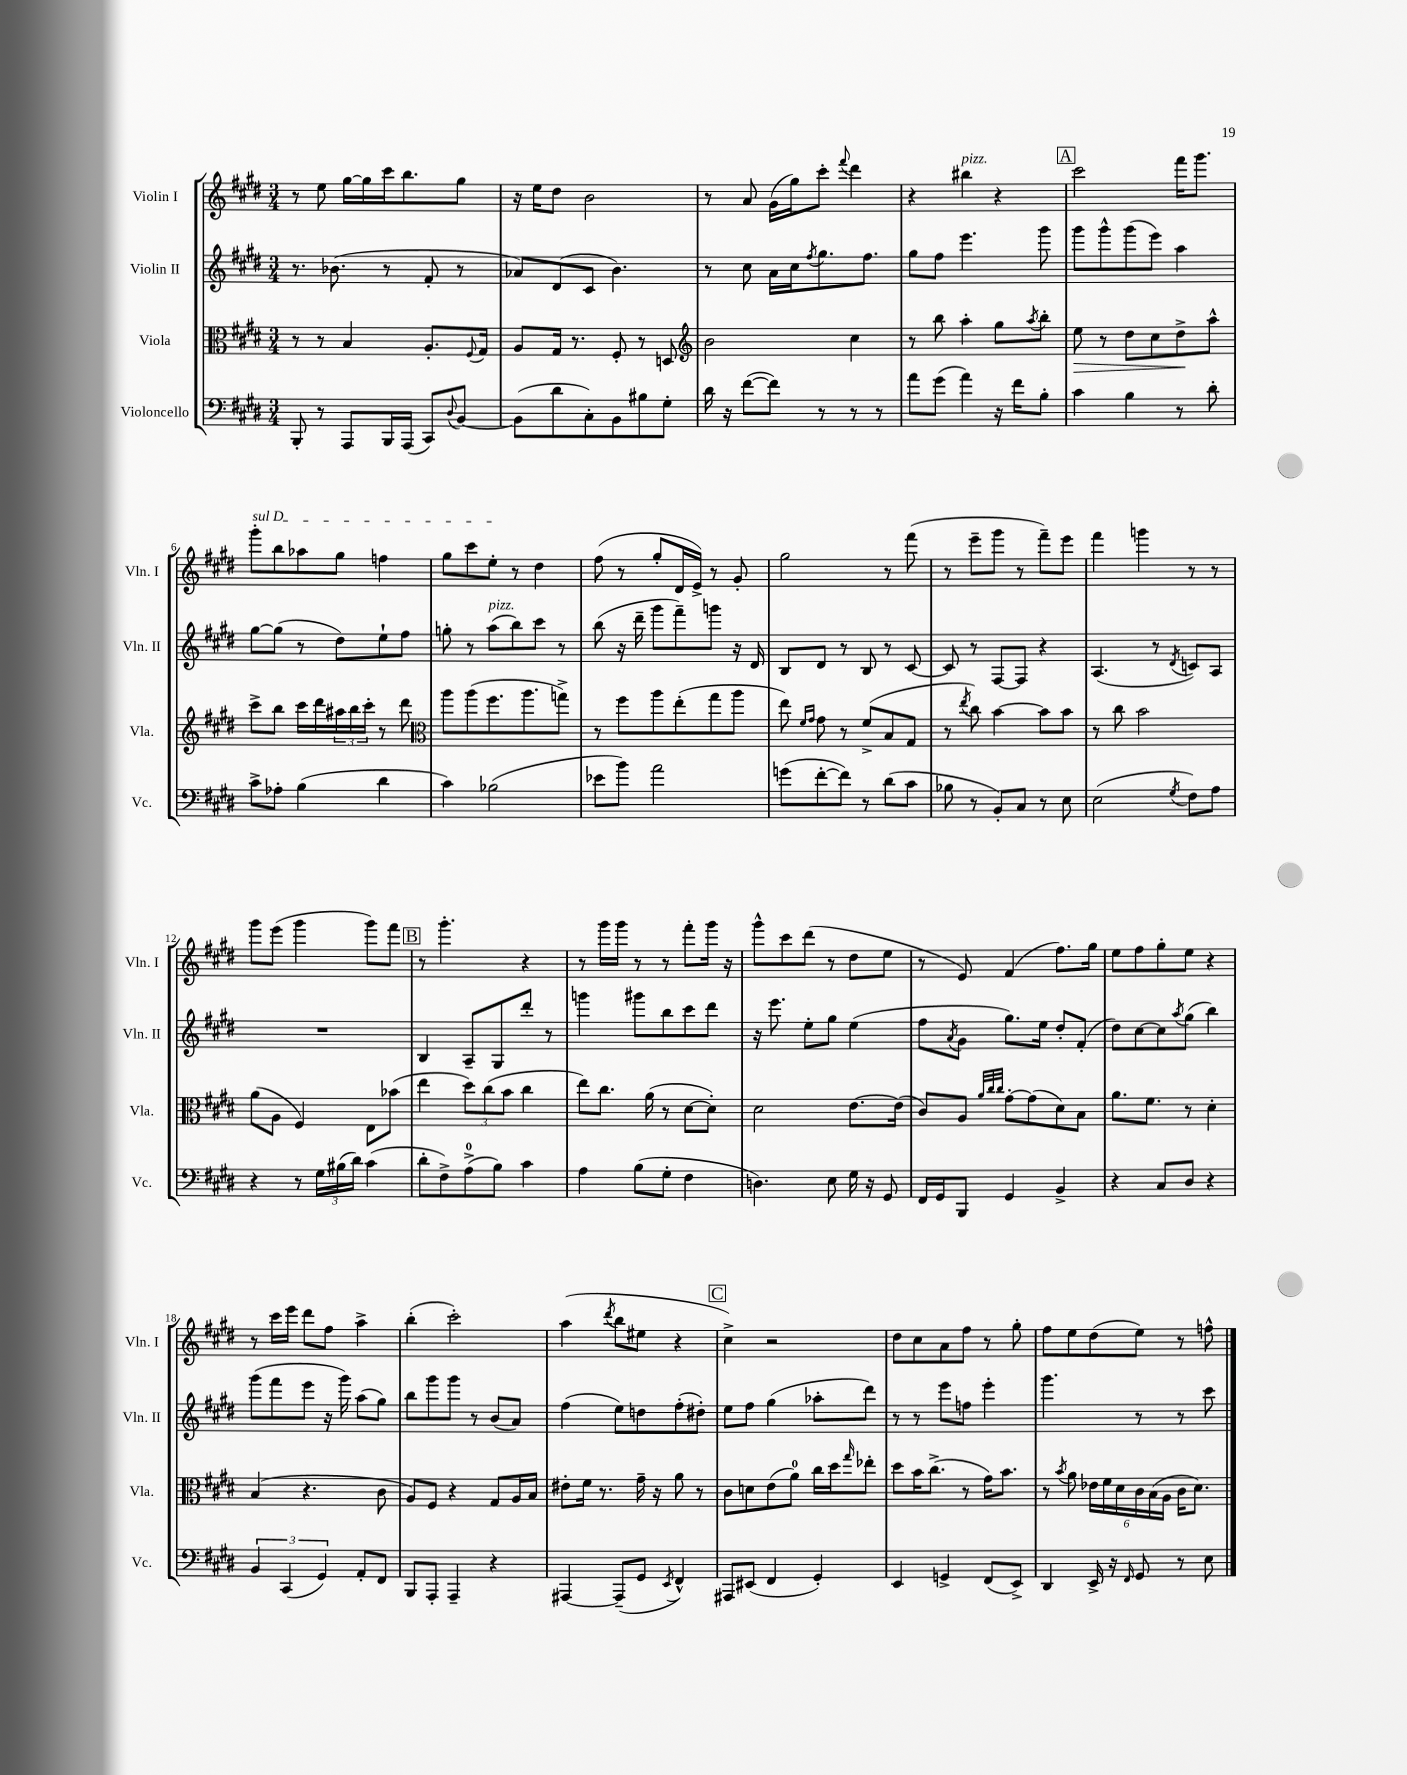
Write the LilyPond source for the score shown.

<<
\new StaffGroup <<
\new Staff = "s0" \with { instrumentName = "Violin I" shortInstrumentName = "Vln. I" } {
    \clef treble \key e \major \numericTimeSignature \time 3/4
    r8 e''8 gis''16~ gis''16 cis'''16 b''8. gis''8 |
    r16 e''16 dis''8 b'2 |
    r8 a'8 gis'16( gis''16) cis'''8-. \appoggiatura { fis'''8 } dis'''4 |
    r4 bis''4^\markup { \italic "pizz." } r4 |
    \mark \markup { \box "A" } cis'''2 fis'''16 gis'''8. |
    \once \override TextSpanner.bound-details.left.text = \markup { \italic "sul D" } gis'''8-.\startTextSpan b''8 aes''8 gis''8 f''4 |
    gis''8 cis'''8 e''8-.\stopTextSpan r8 dis''4 |
    fis''8( r8 gis''8-. dis'16 e'16->) r8 gis'8-. |
    gis''2 r8 fis'''8( |
    r8 e'''8-- gis'''8 r8 fis'''8--) e'''8 |
    fis'''4 g'''4 r8 r8 |
    gis'''8 e'''8( gis'''4 gis'''8) fis'''8 |
    \mark \markup { \box "B" } r8 gis'''4.-. r4 |
    r8 gis'''16 gis'''16 r8 r8 fis'''8-. gis'''16 r16 |
    gis'''8-^ cis'''8 dis'''8( r8 dis''8 e''8 |
    r8 e'8) fis'4( fis''8.) gis''16 |
    e''8 fis''8 gis''8-. e''8 r4 |
    r8 cis'''16 e'''16 dis'''8 fis''8 a''4-> |
    b''4-.( cis'''2-.) |
    a''4( \acciaccatura { dis'''8 } b''8 eis''8 r4 |
    \mark \markup { \box "C" } cis''4->) r2 |
    dis''8 cis''8 a'8 fis''8 r8 gis''8-. |
    fis''8 e''8 dis''8( e''8) r8 f''8-^ \bar "|." |
}
\new Staff = "s1" \with { instrumentName = "Violin II" shortInstrumentName = "Vln. II" } {
    \clef treble \key e \major \numericTimeSignature \time 3/4
    r8. bes'8.( r8 fis'8-. r8 |
    aes'8) dis'8( cis'8 b'4.) |
    r8 cis''8 a'16 cis''16 \acciaccatura { fis''8 } gis''8. fis''8. |
    gis''8 fis''8 e'''4. gis'''8 |
    \mark \markup { \box "A" } gis'''8 gis'''8-^ gis'''8( e'''8) a''4 |
    gis''8~ gis''8( r8 dis''8) e''8-! fis''8 |
    g''8-. r8 a''8^\markup { \italic "pizz." }( b''8) cis'''8 r8 |
    b''8( r16 dis'''16-- gis'''8 fis'''8--) g'''8 r16 dis'16 |
    b8 dis'8 r8 b8 r8 cis'8~ |
    cis'8 r8 fis8~ fis8 r4 |
    a4.( r8 \acciaccatura { dis'8 } c'8) a8 |
    R2. |
    \mark \markup { \box "B" } b4 a8-- gis8 dis'''8-. r8 |
    g'''4 gis'''8 b''8 cis'''8 dis'''8 |
    r16 e'''8. e''8-. gis''8 e''4( |
    fis''8 \acciaccatura { a'8 } gis'8 gis''8.) e''16 dis''8-. fis'8-.( |
    dis''8) cis''8~ cis''8 \acciaccatura { a''8 } gis''8( b''4) |
    gis'''8( fis'''8 e'''8 r16 gis'''16) a''8( gis''8) |
    b''8 gis'''8 gis'''8 r8 b'8( a'8) |
    fis''4( e''8) d''8 fis''8-.( dis''8-.) |
    \mark \markup { \box "C" } e''8 fis''8 gis''4( aes''8-. dis'''8) |
    r8 r8 e'''8 f''8 e'''4-. |
    gis'''4. r8 r8 cis'''8 \bar "|." |
}
\new Staff = "s2" \with { instrumentName = "Viola" shortInstrumentName = "Vla." } {
    \clef alto \key e \major \numericTimeSignature \time 3/4
    r8 r8 b4 a8.-. \appoggiatura { fis8 } gis16 |
    a8 gis16 r8. fis8-. r8 d8 |
    \clef treble b'2 cis''4 |
    r8 b''8 a''4-. gis''8 \acciaccatura { a''8 } b''8-. |
    \mark \markup { \box "A" } e''8\> r8 dis''8 cis''8 dis''8->\! a''8-^ |
    cis'''8-> b''8 cis'''16 dis'''16 \tuplet 3/2 { ais''16 b''16 cis'''16-. } r8 dis'''8 |
    \clef alto a''8 a''8( fis''8. a''8. g''8->) |
    r8 fis''8 a''8 e''8-.( gis''8 a''8 |
    e''8) \grace { fis'16 gis'16 } gis'8 r8 fis'8->( b8 gis8 |
    r8 \acciaccatura { e''8 } cis''8) b'4~ b'8 b'8 |
    r8 cis''8 b'2 |
    a'8( a8 fis4) e8 bes'8( |
    \mark \markup { \box "B" } e''4 \tuplet 3/2 { dis''8) cis''8( b'8 } cis''4 |
    e''8) cis''8. a'16( r8 dis'8~ dis'8-.) |
    dis'2 e'8.~ e'16( |
    cis'8) a8 \grace { a'32 cis''32 cis''32 } gis'8~-. gis'8( dis'8) b8 |
    a'8. fis'8. r8 dis'4-. |
    b4( r4. cis'8 |
    a8) fis8 r4 gis8 a16 b16 |
    eis'8-. fis'16 r8. gis'16-- r16 a'8 r8 |
    \mark \markup { \box "C" } cis'8 d'8 e'8( a'8-0) cis''16 dis''16 \grace { gis''16 } ees''8-. |
    dis''8 b'16 cis''8.->( r8 gis'16) b'8. |
    r8 \acciaccatura { b'8 } a'8 \tuplet 6/4 { ees'16 fis'16 dis'16 cis'16 b16( a16 } cis'16 dis'8.) \bar "|." |
}
\new Staff = "s3" \with { instrumentName = "Violoncello" shortInstrumentName = "Vc." } {
    \clef bass \key e \major \numericTimeSignature \time 3/4
    b,,8-. r8 a,,8 b,,16 a,,16( cis,8) \appoggiatura { dis8 } b,8~ |
    b,8( dis'8 cis8-.) b,8 bis8 gis8-. |
    dis'16 r16 fis'8~( fis'8) r8 r8 r8 |
    a'8 gis'8( a'4) r16 fis'16 b8-. |
    \mark \markup { \box "A" } cis'4 b4 r8 dis'8-. |
    cis'8-> aes8-. b4( dis'4 |
    cis'4) bes2( |
    ees'8 b'8) a'2 |
    g'8( fis'8~-. fis'8) r8 dis'8( cis'8 |
    bes8 r8 b,8-.) cis8 r8 e8 |
    e2( \acciaccatura { gis8 } fis8) a8 |
    r4 r8 \tuplet 3/2 { gis16 bis16( dis'16) } cis'4( |
    \mark \markup { \box "B" } dis'8-. fis8->) a8-0->( b8) cis'4 |
    a4 b8( gis8-. fis4 |
    d4.) e8 gis16 r16 gis,8 |
    fis,16 gis,16 b,,8 gis,4 b,4-> |
    r4 cis8 dis8 r4 |
    \tuplet 3/2 { b,4 cis,4( gis,4) } a,8-. fis,8 |
    b,,8 a,,8-. a,,4-- r4 |
    ais,,4~ ais,,8--( gis,8 \acciaccatura { e,8 } fis,4-^) |
    \mark \markup { \box "C" } ais,,8 eis,8( fis,4 gis,4-.) |
    e,4 g,4-> fis,8( e,8->) |
    dis,4 e,16-> r16 \grace { fis,16 } gis,8 r8 e8 \bar "|." |
}
>>
>>
